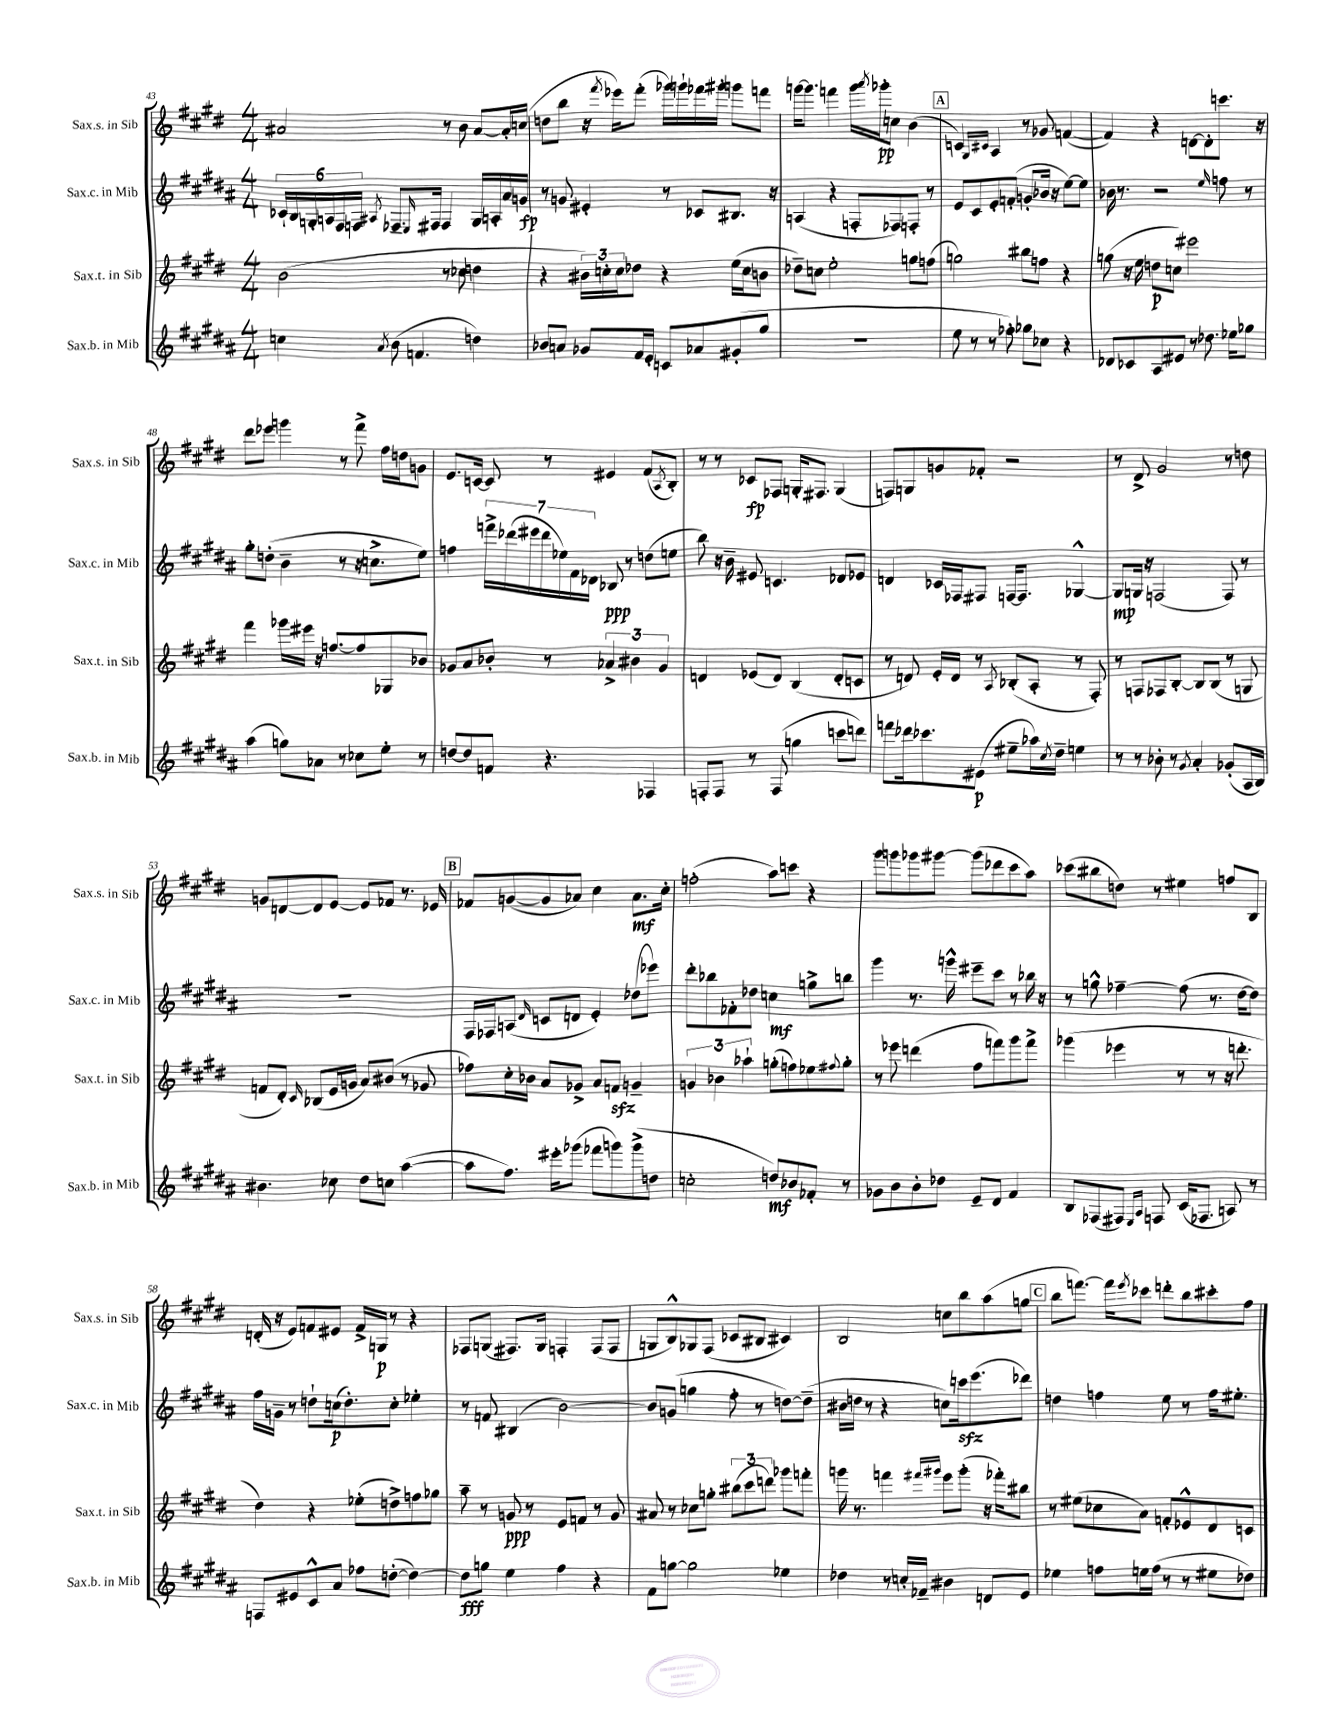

**kern	**kern	**kern	**kern
*staff4	*staff3	*staff2	*staff1
*clefG2	*clefG2	*clefG2	*clefG2
*k[f#c#g#d#a#]	*k[f#c#g#d#]	*k[f#c#g#d#a#]	*k[f#c#g#d#]
*M4/4	*M4/4	*M4/4	*M4/4
4cc	(2b	24c-`	2a#
.	.	24B	.
.	.	24G'	.
.	.	24A	.
.	.	24F#	.
.	.	24F	.
8qa#	.	8qA#	.
(8b	.	8.F-~	.
4.f	.	.	.
.	.	16qqE	.
.	.	16F#	.
.	8r	4F#	8r
.	8cc-	.	8b
4dd)	4dd	16G	[8a#
.	.	16A'	.
.	.	16a#	16a#']
.	.	16g	(16cc
=	=	=	=
8b-	4r	8r	8dd
8a	.	8g	8bb
8g-	24b#)	4e#'	16r
.	24cc'	.	.
.	.	.	8qfff#
.	.	.	16eee-)
.	24cc	.	.
16f#	8dd-	.	(8fff#'
16e'	.	.	.
8c	4r	8r	16ggg-)
.	.	.	16ggg`
8a-	.	8c-	16fff-
.	.	.	16ggg#'
(8g#'	(16ee	8.B#	8ggg
.	16cc	.	.
8gg#	8b	.	8fff
.	.	16r	.
=	=	=	=
1r	8dd-~)	(4A	[16ggg
.	.	.	8.ggg]
.	8cc	.	.
.	2ee'	4r	4fff
.	.	8F'	16ggg
.	.	.	8qaaa
.	.	.	16ggg-'
.	.	8F-)	8cc
.	8gg	8F'	(4b
.	(8ff	8r	.
=	=	=	=
8ee	2gg)	8e	4c)
8r	.	8c#	.
.	.	.	16qqG#
.	.	.	16qqc#
8r	.	8e'	4A
8ff-')	.	(8f'	.
8gg-	8bb#	8g'	8r
8cc-	8ff	16b-	8g-
.	.	16r	.
4r	4r	[8ee)	([4f
.	.	8ee]	.
=	=	=	=
8d-	(8gg	16b-	4f])
.	.	8.r	.
8c-	16r	.	.
.	16ee	.	.
8A#	8dd	2r	4r
8e#	8cc)	.	.
8r	2eee#	.	[8d
8.dd-	.	.	8d']
.	.	16qqee	.
.	.	8ff	8.ccc
16ee-	.	.	.
8gg-	.	8r	.
.	.	.	16r
=	=	=	=
(4aa#	4fff#	8gg#'	8ddd#
.	.	(8dd'	8eee-
8gg)	16ggg-	4b~	4ggg
.	16eee#	.	.
8a-	16r	.	.
.	[8.ff	.	.
8r	.	8r	8r
8cc-	8ff]	16r	8fff#^
.	.	8.cc^	.
8ee'	8G-	.	16ff#
.	.	.	16dd
8r	8b-	8ee)	8g
=	=	=	=
[8dd	8g-	4ff	8.e
8dd]	8a	.	.
.	.	.	[16c
8f	8b-'	28fff^	8c]
.	.	(28ddd-	.
.	.	28eee#	.
.	.	28ddd-	.
4.r	8r	.	8r
.	.	28ee-)	.
.	.	28f#	.
.	.	28d-	.
.	6a-^	8B-	4e#
.	.	8r	.
.	6b#	.	.
4F-	.	(8dd	(8f#
.	6g-	.	.
.	.	.	8qA
.	.	8ee	8B')
=	=	=	=
8F'	4d	8bb)	8r
8F	.	16r	8r
.	.	16b~	.
8r	(8e-	8e#	8c-
(8F	8d)	4.c	8F-
4gg	(4B	.	16G'
.	.	.	8.F#
8ccc	8d'	8d-	(4G
8ddd)	8c	8e-	.
=	=	=	=
8fff	8r	4d	8F)
16ddd-	8d)	.	8G
8.ccc-	.	.	.
.	16e'	16c-	8g
.	16d	16F-	.
(8e#	8r	8F#	8f-'
.	8qA	.	.
8ee#~	(8B-'	[16F	2r
.	.	8.F]	.
16aa-)	8A'	.	.
8qcc#	.	.	.
16dd#~	.	.	.
4ee	8r	[4G-^^	.
.	8F#')	.	.
=	=	=	=
8r	8r	8G-]	8r
8r	8F	16G	8d#^
.	.	16r	.
8b-'	8F-	(2F	2g#
8r	[8B'	.	.
8qg#	.	.	.
4a#'	8B]	.	.
.	(8B	.	.
(8g-'	8r	8F)	8r
16A#	8G	8r	8dd
16B)	.	.	.
=	=	=	=
4.b#	8f	1r	8g
.	8d#')	.	[8d
.	16qqc#	.	.
.	(8B-	.	8d]
8cc-	16e	.	[8e
.	16g	.	.
8dd#	8a)	.	8e]
8cc	(8b#	.	8f-
([4aa#	8r	.	8.r
.	8g-	.	.
.	.	.	16e-
=	=	=	=
8aa#]	8ff-)	16F#	8f-
.	.	16F-	.
8.ff#)	16cc#'	(8A	([8g
.	16b-	.	.
.	.	16qqd#	.
.	8a	8c	8g]
16eee#'	.	.	.
(8ggg-	8g-^	8d	8a-)
8fff-	8a	4e')	4cc#
8ggg)	8f	.	.
(8ggg^	4g~	(8dd-	8.a-
8dd	.	8eee-)	.
.	.	.	16cc#'
=	=	=	=
2cc'	6g	8ddd#'	(2ff'
.	.	8bb-	.
.	6b-	.	.
.	.	8f-'	.
.	6aa-`	.	.
.	.	8dd-	.
8dd)	(8gg'	4cc	8aa)
8b-	8ff)	.	8ccc
8f-'	8ee-	8gg^	4r
.	8qqff#	.	.
8r	8gg'	8bb	.
=	=	=	=
8g-	8r	4ggg#	8ggg#
8b	8eee-	.	8ggg
8b'	(4ddd	8.r	8ggg-
8dd-	.	.	[8ggg#
.	.	16ggg^^	.
8e~	8ff#	8eee#~	(8ggg#]
8d#	8fff)	8ccc#	8ddd-
4f#	8ggg#	8r	8ccc#
.	8fff^	16bb-	8aa)
.	.	16r	.
=	=	=	=
8B	(4ggg-	8r	(8ccc-
(8F-	.	8gg^^	8bb#
8F#)	4eee-	[4ff-~	8dd)
16qqE	.	.	.
16qqA#	.	.	.
8F	.	.	8r
(16c#	8r	(8ff-]	4ee#
8.F-	.	.	.
.	8r	8.r	.
8A)	16r	.	8ff
.	8.ddd'	[16dd#	.
8r	.	8dd#])	8B
=	=	=	=
8F	4dd#)	16ff#	(16d'
.	.	16g~	16r
8e#	.	8r	8e)
8c#^^	4r	8dd`	8f
8a#	.	(16cc	8e#
.	.	8.dd')	.
8ff-	(8ee-'	.	16f^
.	.	.	16G
([8dd'	8dd^)	8cc'	8r
4dd_)	8ff	4ee-'	4r
.	8gg-	.	.
=	=	=	=
8dd]	8aa~	8r	8F-
8gg	8r	8f	(8G
4ee	8g	(4B#	8.F#)
.	8r	.	.
.	.	.	16G
4ff#	8e	[2b)	4F'
.	8f	.	.
4r	8r	.	(8F
.	8g	.	8F
=	=	=	=
8f#	8a#	8b]	8G
[8gg	8r	(8g	8B^^)
2gg]	8cc-	4gg	8G-
.	8gg'	.	(8F#
.	(12bb#	8ff#'	8c-
.	12ccc#	.	.
.	.	8r	8B#
.	12ddd)	.	.
4ee-	8ggg-	[8dd)	4c#)
.	8fff'	(8dd~]	.
=	=	=	=
4dd-	16ggg	16b#	2B
.	8.r	16dd	.
.	.	8r	.
8r	4fff	4r	.
16cc'	.	.	.
16f-~	.	.	.
.	16qqfff#	.	.
.	16qqggg#	.	.
4b#	8eee	8cc)	8cc
.	(8ggg#'	16ccc	8bb
.	.	(8.eee	.
8d	16r	.	(8aa
.	16fff-')	.	.
8e	8bb#	8ddd-)	8gg
=	=	=	=
4ee-	8r	4dd	8bb
.	(8ee#	.	[8.fff)
8ff	8cc-	4ff	.
.	.	.	16fff]
.	.	.	8qeee
16ee	8a)	.	8ccc-
(16ff	.	.	.
8r	8f'	8ee	8ddd'
8r	8e-^^	8r	8bb
8ee#	8d#	16ff	8ccc#'
.	.	8.ee#'	.
8dd-)	8c	.	8ff#
==	==	==	==
*-	*-	*-	*-
